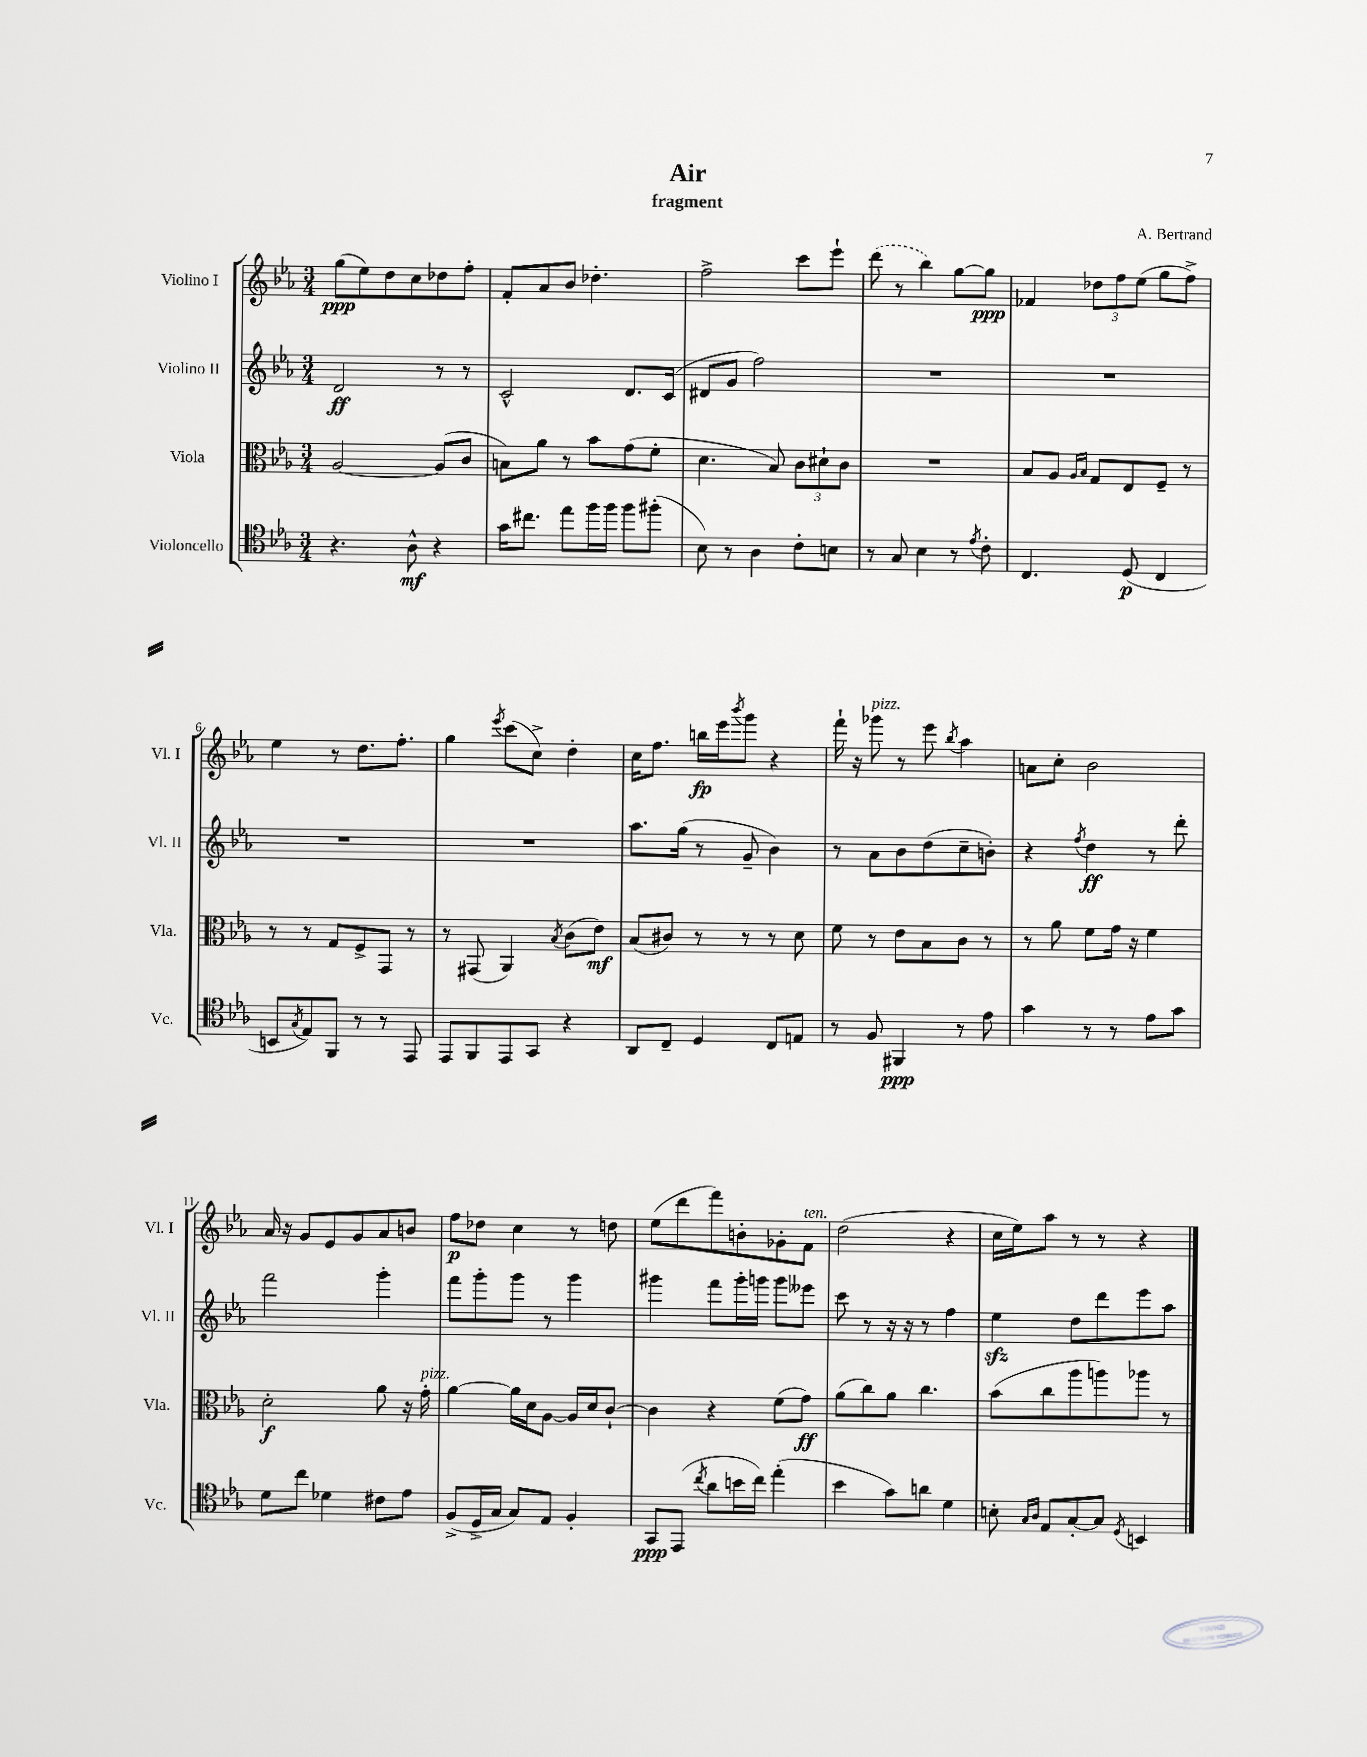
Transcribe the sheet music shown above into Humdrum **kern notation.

**kern	**kern	**kern	**kern
*staff4	*staff3	*staff2	*staff1
*clefC4	*clefC3	*clefG2	*clefG2
*k[b-e-a-]	*k[b-e-a-]	*k[b-e-a-]	*k[b-e-a-]
*M3/4	*M3/4	*M3/4	*M3/4
4.r	[2A-	2d	(8gg
.	.	.	8ee-)
.	.	.	8dd
8A-^^	.	.	8cc
4r	(8A-]	8r	8dd-
.	8c	8r	8ff'
=	=	=	=
16g	8B)	2c^^	8f'
8.cc#	.	.	.
.	8a-	.	8a-
8ee-	8r	.	8b-
16ff	8b-	.	4.dd-'
16ff	.	.	.
8ff	(8g	8.d	.
(8ff#'	8f'	.	.
.	.	(16c	.
=	=	=	=
8B-)	4.d	8d#	2ff^
8r	.	8g	.
4A-	.	2ff)	.
.	8B-)	.	.
8c'	12c	.	8ccc
.	12d#`	.	.
8B	.	.	8eee-`
.	12c	.	.
=	=	=	=
8r	2.r	2.r	(8ddd
8G	.	.	8r
4B-	.	.	4bb-)
8r	.	.	[8gg
8qe-	.	.	.
8c'	.	.	8gg]
=	=	=	=
4.C	8B-	2.r	4f-
.	8A-	.	.
.	16qqA-	.	.
.	16qqB-	.	.
.	8G	.	12dd-
.	.	.	12ff
(8D	8E-	.	.
.	.	.	(12ee-
4C	8F~	.	8gg
.	8r	.	8ff^)
=	=	=	=
8BB	8r	2.r	4ee-
8qG	.	.	.
8E-)	8r	.	.
8FF	8G	.	8r
8r	8F^	.	8.dd
8r	8GG	.	.
.	.	.	8.ff'
8EE-	8r	.	.
=	=	=	=
8EE-	8r	2.r	4gg
8FF	(8GG#	.	.
.	.	.	8qeee-
8EE-	4AA-)	.	(8ccc
8GG	.	.	8cc^)
.	8qB-	.	.
4r	(8c	.	4dd'
.	8e-)	.	.
=	=	=	=
8AA-	(8B-	8.aa-	16cc
.	.	.	8.ff
8C~	8c#)	.	.
.	.	(16gg	.
4D	8r	8r	16bb
.	.	.	16eee-
.	.	.	8qbbb-
.	8r	8g~	8ggg
8C	8r	4b-)	4r
8E	8d	.	.
=	=	=	=
8r	8f	8r	16fff`
.	.	.	16r
8F	8r	8a-	8ggg-
4FF#	8e-	8b-	8r
.	8B-	(8dd	8eee-
.	.	.	8qbb-
8r	8c	8cc~	4aa-
8e-	8r	8b')	.
=	=	=	=
4g	8r	4r	8a
.	8a-	.	8cc'
.	.	8qff	.
8r	8f	4dd	2b-
8r	16g	.	.
.	16r	.	.
8e-	4f	8r	.
8g	.	8ddd'	.
=	=	=	=
8d	2d'	2fff	16a-
.	.	.	16r
8cc	.	.	8g
4d-	.	.	8e-
.	.	.	8g
8c#	8a-	4ggg'	8a-
8e-	16r	.	8b
.	16g'	.	.
=	=	=	=
(8F^	[4a-	8fff	8ff
16D^	.	8ggg'	8dd-
16G	.	.	.
8G)	16a-]	8ggg	4cc
.	16d	.	.
8E-	[8A-	8r	.
4F'	16A-]	4ggg	8r
.	16d	.	.
.	[8c`	.	8dd
=	=	=	=
8GG	4c]	4ggg#	(8ee-
(8EE-	.	.	8ddd
8qcc	.	.	.
8a-	4r	8fff	8fff)
16b	.	16ggg#'	8b'
16cc)	.	16ggg	.
(4ee-'	(8f	8ggg	8g-'
.	8g)	8eee--	8f
=	=	=	=
4b-	(8a-	8ccc	(2dd
.	8cc)	8r	.
8g)	8a-	16r	.
.	.	16r	.
8a	4.cc	8r	.
4d	.	4ff	4r
=	=	=	=
8B'	(8b-	4ee-	16cc
.	.	.	16ee-)
16qqG	.	.	.
16qqA-	.	.	.
8E-	8cc	.	8aa-
[8G'	8aa-	8dd	8r
8G]	8aa)	8ddd	8r
8qD	.	.	.
4BB	8aa-	8eee-	4r
.	8r	8aa-	.
==	==	==	==
*-	*-	*-	*-
